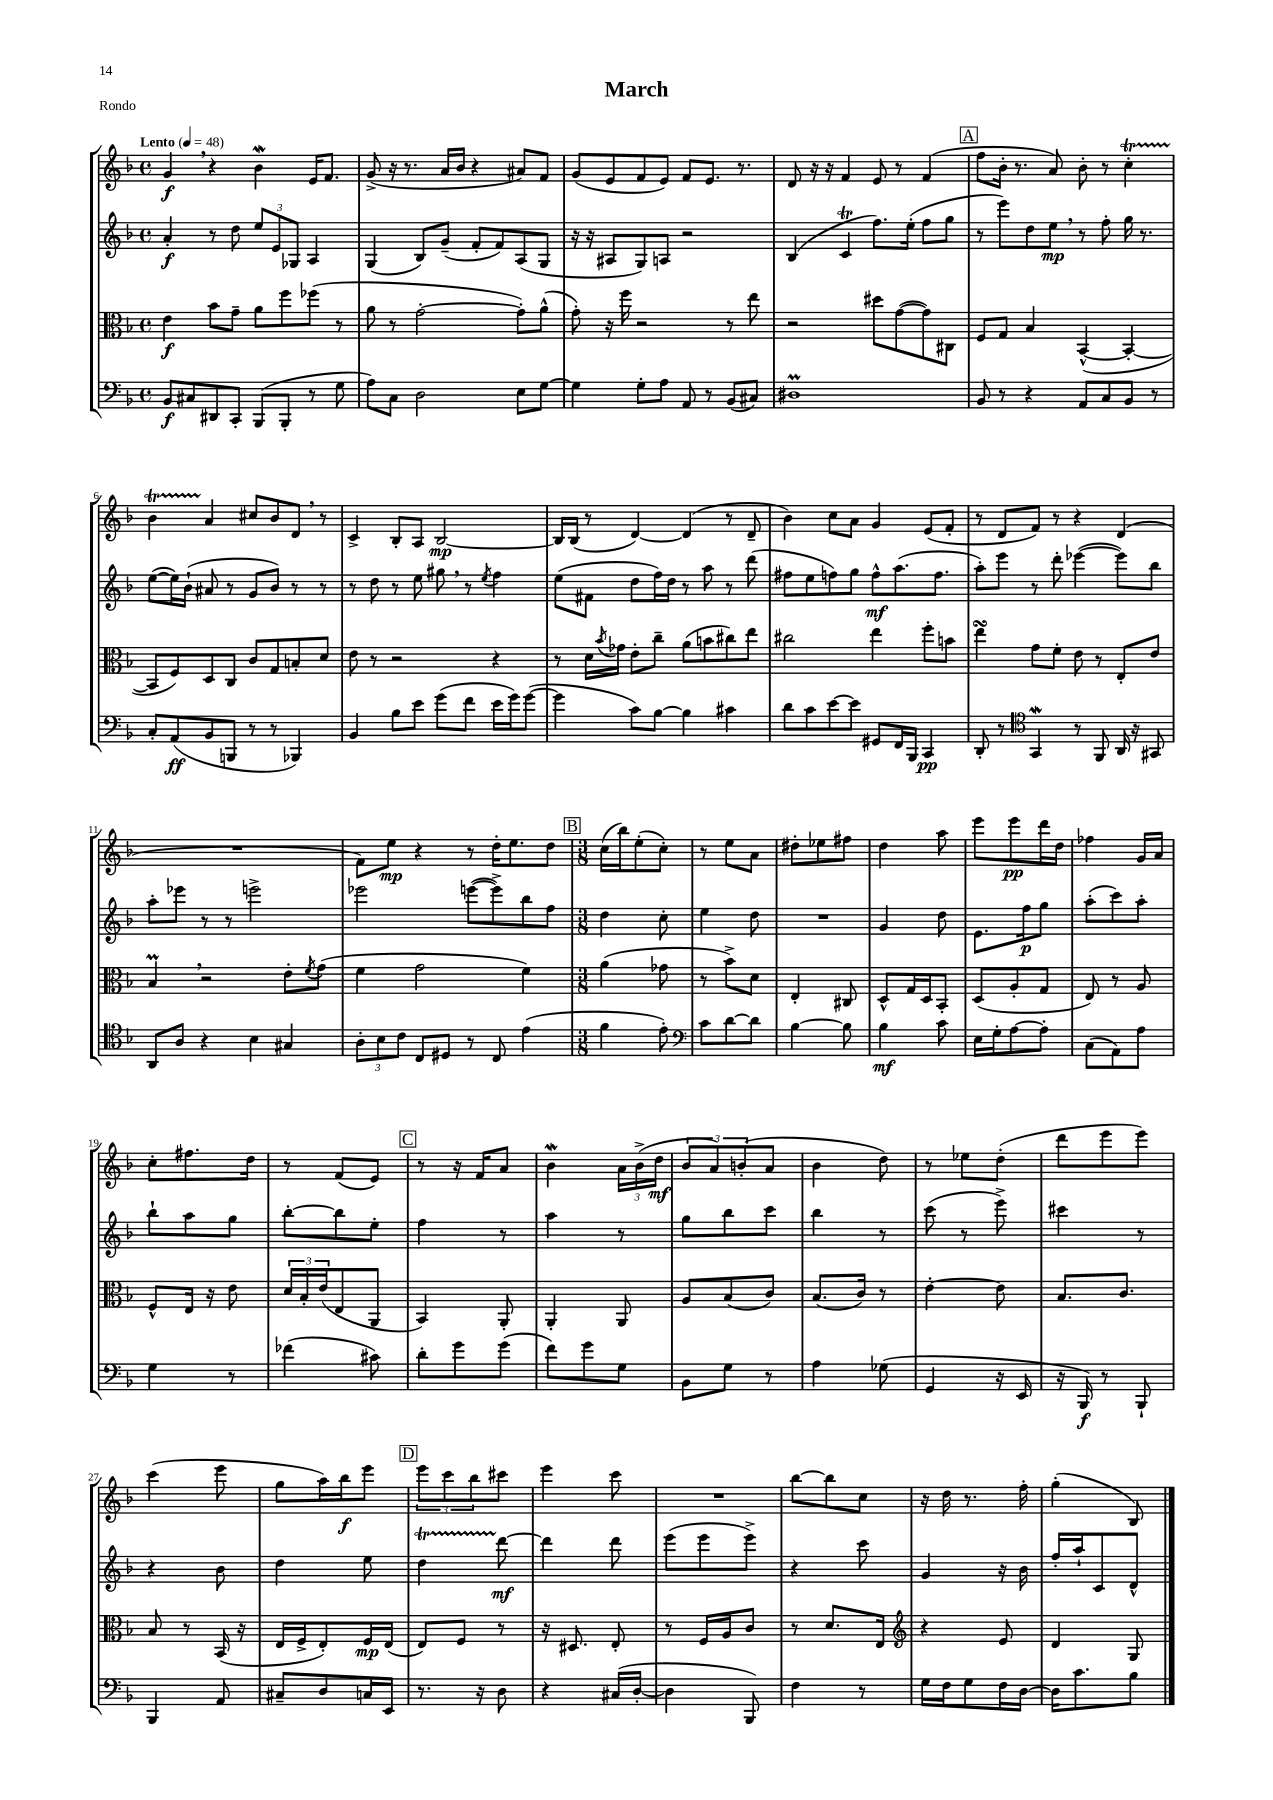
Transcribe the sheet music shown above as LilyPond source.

\header { title = "March" piece = "Rondo" }
<<
\new StaffGroup <<
\new Staff = "s0" {
    \clef treble \key f \major \defaultTimeSignature \time 4/4 \tempo "Lento" 4 = 48
    g'4\f \breathe r4 bes'4\mordent e'16 f'8. |
    g'8->( r16 r8. a'16 bes'16 r4 ais'8) f'8 |
    g'8( e'8 f'8 e'8) f'8 e'8. r8. |
    d'8 r16 r16 f'4 e'8 r8 f'4( |
    \mark \markup { \box "A" } f''8 bes'16-. r8. a'8) bes'8-. r8 c''4-.\startTrillSpan |
    bes'4 a'4\stopTrillSpan cis''8 bes'8 d'8 \breathe r8 |
    c'4-> bes8-. a8 bes2~\mp |
    bes16 bes16( r8 d'4~) d'4( r8 d'8-- |
    bes'4) c''8 a'8 g'4 e'8( f'8-. |
    r8 d'8 f'8) r8 r4 d'4( |
    R1 |
    f'8) e''8\mp r4 r8 d''16-. e''8. d''8 |
    \mark \markup { \box "B" } \numericTimeSignature \time 3/8 c''16( bes''16) e''8-.( c''8-.) |
    r8 e''8 a'8 |
    dis''8-. ees''8 fis''8 |
    d''4 a''8 |
    e'''8 e'''8\pp d'''16 d''16 |
    fes''4 g'16 a'16 |
    c''8-. fis''8. d''16 |
    r8 f'8( e'8) |
    \mark \markup { \box "C" } r8 r16 f'16 a'8 |
    bes'4\mordent \tuplet 3/2 { a'16 bes'16->( d''16\mf } |
    \tuplet 3/2 { bes'8 a'8) b'8-.( } a'8 |
    bes'4 d''8) |
    r8 ees''8 d''8-.( |
    d'''8 e'''8 e'''8) |
    c'''4( e'''8 |
    g''8 a''16) bes''16\f e'''8 |
    \mark \markup { \box "D" } \tuplet 3/2 { e'''8 c'''8 bes''8 } cis'''8 |
    e'''4 c'''8 |
    R4. |
    bes''8~ bes''8 c''8 |
    r16 d''16 r8. f''16-. |
    g''4-.( bes8) \bar "|." |
}
\new Staff = "s1" {
    \clef treble \key f \major \defaultTimeSignature \time 4/4
    a'4-.\f r8 d''8 \tuplet 3/2 { e''8 e'8 ges8 } a4 |
    g4( bes8) g'8--( f'8-. f'8) a8( g8 |
    r16 r16 ais8 g8) a8 r2 |
    bes4( c'4\trill f''8.) e''16-.( f''8 g''8 |
    \mark \markup { \box "A" } r8 e'''8) d''8 e''8\mp \breathe r8 f''8-. g''16 r8. |
    e''8~( e''16) bes'16-!( ais'8 r8 g'8 bes'8) r8 r8 |
    r8 d''8 r8 e''8 gis''8 \breathe r8 \acciaccatura { e''8 } f''4 |
    e''8( fis'8 d''8 f''16) d''16 r8 a''8 r8 d'''8( |
    fis''8 e''8 f''8) g''8 f''8-^\mf a''8.( f''8. |
    a''8-.) e'''8 r8 d'''8-. ees'''4~( ees'''8) bes''8 |
    a''8-. ees'''8 r8 r8 e'''2-> |
    ees'''2 e'''8~( e'''8->) bes''8 f''8 |
    \mark \markup { \box "B" } \numericTimeSignature \time 3/8 d''4 c''8-. |
    e''4 d''8 |
    R4. |
    g'4 d''8 |
    e'8. f''16\p g''8 |
    a''8-.( c'''8) a''8-. |
    bes''8-! a''8 g''8 |
    bes''8~-. bes''8 e''8-. |
    \mark \markup { \box "C" } f''4 r8 |
    a''4 r8 |
    g''8 bes''8 c'''8 |
    bes''4 r8 |
    c'''8( r8 e'''8->) |
    cis'''4 r8 |
    r4 bes'8 |
    d''4 e''8 |
    \mark \markup { \box "D" } d''4\startTrillSpan d'''8~\stopTrillSpan\mf |
    d'''4 d'''8 |
    e'''8( e'''8 e'''8->) |
    r4 c'''8 |
    g'4 r16 bes'16 |
    f''16-. a''16-! c'8 d'8-^ \bar "|." |
}
\new Staff = "s2" {
    \clef alto \key f \major \defaultTimeSignature \time 4/4
    e'4\f bes'8 g'8-- a'8 f''8 fes''8( r8 |
    a'8 r8 g'2~-. g'8-.) a'8-^( |
    g'8-.) r16 f''16 r2 r8 e''8 |
    r2 dis''8 g'8~( g'8) cis8 |
    \mark \markup { \box "A" } f8 g8 bes4 bes,4~-^( bes,4~-. |
    bes,8 f8) d8 c8 c'8 g8 b8-. d'8 |
    e'8 r8 r2 r4 |
    r8 d'16 \acciaccatura { bes'8 } ges'16 e'8-. c''8-- a'8( b'8 cis''8) e''8 |
    cis''2 e''4 f''8-. b'8 |
    e''4\turn g'8 f'8-. e'8 r8 e8-. e'8 |
    bes4\prall \breathe r2 e'8-. \acciaccatura { f'8 } g'8( |
    f'4 g'2 f'4) |
    \mark \markup { \box "B" } \numericTimeSignature \time 3/8 a'4( ges'8 |
    r8 bes'8->) d'8 |
    e4-. cis8 |
    d8-^ g16 d16 bes,8-. |
    d8( a8-. g8 |
    e8) r8 a8 |
    f8-^ e16 r16 e'8 |
    \tuplet 3/2 { d'16 bes16-. e'16( } e8 a,8 |
    \mark \markup { \box "C" } bes,4) a,8-. |
    a,4-. a,8 |
    a8 bes8( c'8) |
    bes8.( c'16) r8 |
    e'4~-. e'8 |
    bes8. c'8. |
    bes8 r8 bes,16( r16 |
    e16 f16-> e8-.) f16\mp e16( |
    \mark \markup { \box "D" } e8) f8 r8 |
    r16 dis8. e8-. |
    r8 f16 a16 c'8 |
    r8 d'8. e16 |
    \clef treble r4 e'8 |
    d'4 g8 \bar "|." |
}
\new Staff = "s3" {
    \clef bass \key f \major \defaultTimeSignature \time 4/4
    bes,8\f cis8 dis,8 c,8-. bes,,8( bes,,8-. r8 g8 |
    a8) c8 d2 e8 g8~ |
    g4 g8-. a8 a,8 r8 bes,8( cis8) |
    dis1\prall |
    \mark \markup { \box "A" } bes,8 r8 r4 a,8 c8 bes,8 r8 |
    c8-. a,8\ff( bes,8 b,,8 r8 r8 bes,,4) |
    bes,4 bes8 e'8 g'8( f'8 e'16 g'16) g'8~( |
    g'4 c'8) bes8~ bes4 cis'4 |
    d'8 c'8 e'8~ e'8 gis,8 f,16 bes,,16 c,4\pp |
    d,8-. r8 \clef tenor g,4\mordent r8 f,8 a,16 r16 gis,8 |
    a,8 a8 r4 bes4 gis4 |
    \tuplet 3/2 { a8-. bes8 c'8 } c8 dis8 r8 c8 e'4( |
    \mark \markup { \box "B" } \numericTimeSignature \time 3/8 f'4 e'8-.) |
    \clef bass c'8 d'8~ d'8 |
    bes4~ bes8 |
    bes4\mf c'8 |
    e16 g16-. a8~ a8-. |
    c8( a,8) a8 |
    g4 r8 |
    fes'4( cis'8) |
    \mark \markup { \box "C" } d'8-. g'8 g'8( |
    f'8) g'8 g8 |
    bes,8 g8 r8 |
    a4 ges8( |
    g,4 r16 e,16 |
    r16 bes,,16\f) r8 bes,,8-! |
    bes,,4 a,8 |
    cis8-- d8 c16 e,16 |
    \mark \markup { \box "D" } r8. r16 d8 |
    r4 cis16( d16~-. |
    d4 bes,,8) |
    f4 r8 |
    g16 f16 g8 f16 d16~ |
    d16 c'8. bes8 \bar "|." |
}
>>
>>
